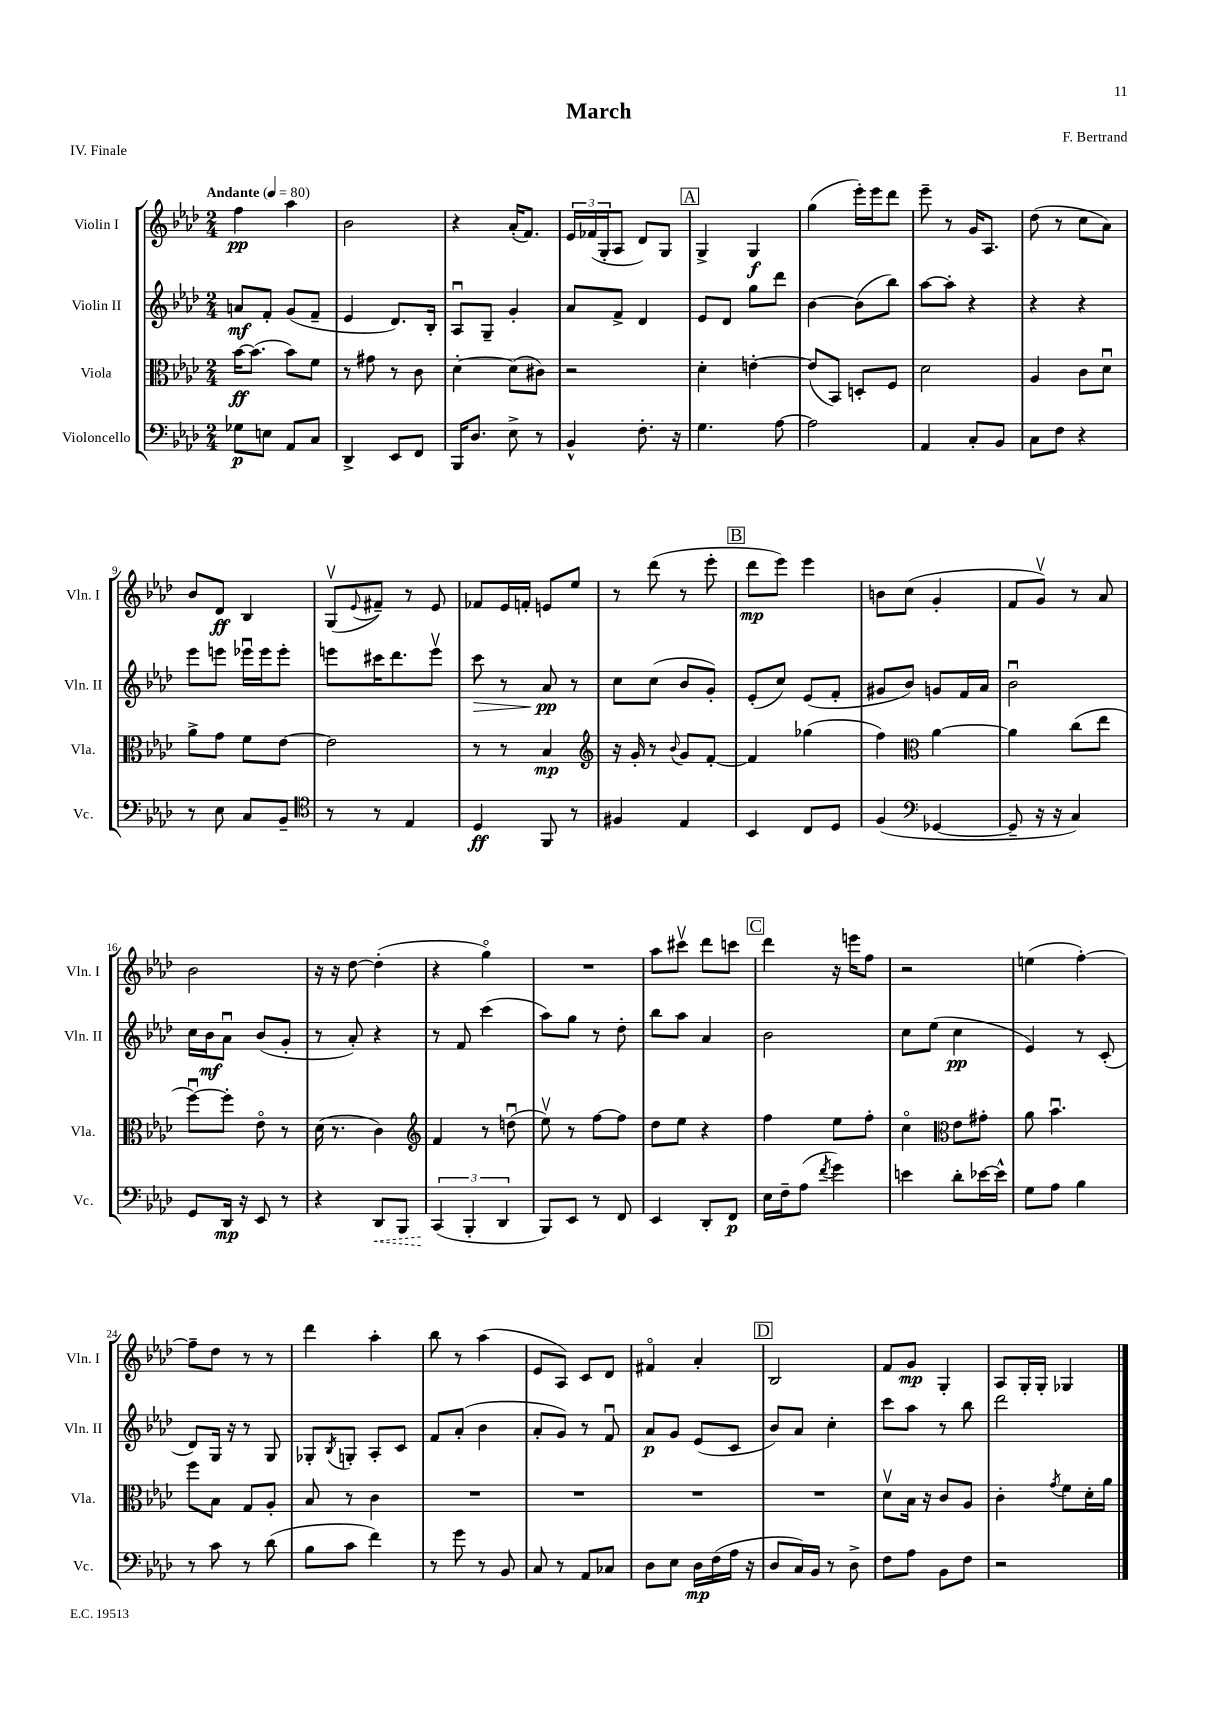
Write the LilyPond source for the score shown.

\header { title = "March" composer = "F. Bertrand" piece = "IV. Finale" }
<<
\new StaffGroup <<
\new Staff = "s0" \with { instrumentName = "Violin I" shortInstrumentName = "Vln. I" } {
    \clef treble \key aes \major \numericTimeSignature \time 2/4 \tempo "Andante" 4 = 80
    f''4\pp aes''4 |
    bes'2 |
    r4 aes'16-.( f'8.) |
    \tuplet 3/2 { ees'16 fes'16( g16-. } aes8 des'8) g8 |
    \mark \markup { \box "A" } g4-> g4\f |
    g''4( ees'''16-.) ees'''16 des'''8 |
    ees'''8-- r8 g'16 aes8. |
    des''8( r8 c''8 aes'8) |
    bes'8 des'8\ff bes4 |
    g8\upbow( \appoggiatura { ees'8 } fis'8--) r8 ees'8 |
    fes'8 ees'16 f'16-. e'8 ees''8 |
    r8 des'''8( r8 ees'''8-. |
    \mark \markup { \box "B" } des'''8\mp ees'''8) ees'''4 |
    b'8 c''8( g'4-. |
    f'8 g'8\upbow) r8 aes'8 |
    bes'2 |
    r16 r16 des''8~ des''4-.( |
    r4 g''4\flageolet) |
    R2 |
    aes''8 cis'''8\upbow des'''8 c'''8 |
    \mark \markup { \box "C" } des'''4 r16 e'''16 f''8 |
    r2 |
    e''4( f''4~-.) |
    f''8-- des''8 r8 r8 |
    des'''4 aes''4-. |
    bes''8 r8 aes''4( |
    ees'8 aes8) c'8 des'8 |
    fis'4\flageolet aes'4-. |
    \mark \markup { \box "D" } bes2 |
    f'8 g'8\mp g4-. |
    aes8 g16-. g16-. ges4 \bar "|." |
}
\new Staff = "s1" \with { instrumentName = "Violin II" shortInstrumentName = "Vln. II" } {
    \clef treble \key aes \major \numericTimeSignature \time 2/4
    a'8\mf f'8-. g'8( f'8-- |
    ees'4 des'8.) bes16-. |
    aes8\downbow g8-- g'4-. |
    aes'8 f'8-> des'4 |
    \mark \markup { \box "A" } ees'8 des'8 g''8 des'''8 |
    bes'4~ bes'8( bes''8) |
    aes''8~ aes''8-. r4 |
    r4 r4 |
    ees'''8 e'''8 ees'''16\downbow ees'''16 ees'''8-. |
    e'''8 cis'''16 des'''8. e'''8\upbow |
    c'''8\> r8 aes'8\pp\! r8 |
    c''8 c''8( bes'8 g'8-.) |
    \mark \markup { \box "B" } ees'8-.( c''8) ees'8( f'8-. |
    gis'8 bes'8) g'8 f'16 aes'16 |
    bes'2\downbow |
    c''16 bes'16\mf aes'8\downbow bes'8( g'8-. |
    r8 aes'8-.) r4 |
    r8 f'8 c'''4( |
    aes''8) g''8 r8 des''8-. |
    bes''8 aes''8 aes'4 |
    \mark \markup { \box "C" } bes'2 |
    c''8 ees''8( c''4\pp |
    ees'4) r8 c'8-.( |
    des'8) g16 r16 r8 g8 |
    ges8-. \acciaccatura { bes8 } g8-. aes8-. c'8 |
    f'8 aes'8-.( bes'4 |
    aes'8-. g'8) r8 f'8\downbow |
    aes'8\p g'8 ees'8( c'8 |
    \mark \markup { \box "D" } bes'8) aes'8 c''4-. |
    c'''8 aes''8 r8 bes''8 |
    des'''2 \bar "|." |
}
\new Staff = "s2" \with { instrumentName = "Viola" shortInstrumentName = "Vla." } {
    \clef alto \key aes \major \numericTimeSignature \time 2/4
    bes'16~\ff bes'8.( bes'8) f'8 |
    r8 gis'8 r8 c'8 |
    des'4~-. des'8( cis'8) |
    r2 |
    \mark \markup { \box "A" } des'4-. e'4~-. |
    e'8( bes,8) d8-. f8 |
    des'2 |
    aes4 c'8 des'8\downbow |
    aes'8-> g'8 f'8 ees'8~ |
    ees'2 |
    r8 r8 bes4\mp |
    \clef treble r16 g'16-. r8 \appoggiatura { bes'8 } g'8 f'8~-. |
    \mark \markup { \box "B" } f'4 ges''4( |
    f''4) \clef alto aes'4~ |
    aes'4 c''8( ees''8 |
    f''8~\downbow) f''8-. ees'8\flageolet r8 |
    des'16( r8. c'4) |
    \clef treble f'4 r8 d''8\downbow( |
    ees''8\upbow) r8 f''8~ f''8 |
    des''8 ees''8 r4 |
    \mark \markup { \box "C" } f''4 ees''8 f''8-. |
    c''4\flageolet \clef alto ees'8 gis'8-. |
    aes'8 bes'4.\downbow |
    f''8 bes8 g8 aes8-. |
    bes8 r8 c'4 |
    R2 |
    R2 |
    R2 |
    \mark \markup { \box "D" } R2 |
    des'8\upbow bes16 r16 c'8 aes8 |
    c'4-. \acciaccatura { g'8 } f'8 des'16-. aes'16 \bar "|." |
}
\new Staff = "s3" \with { instrumentName = "Violoncello" shortInstrumentName = "Vc." } {
    \clef bass \key aes \major \numericTimeSignature \time 2/4
    ges8\p e8 aes,8 c8 |
    des,4-> ees,8 f,8 |
    bes,,16 des8. ees8-> r8 |
    bes,4-^ f8.-. r16 |
    \mark \markup { \box "A" } g4. aes8~ |
    aes2 |
    aes,4 c8-. bes,8 |
    c8 f8 r4 |
    r8 ees8 c8 bes,8-- |
    \clef tenor r8 r8 ees4 |
    des4\ff f,8 r8 |
    fis4 ees4 |
    \mark \markup { \box "B" } bes,4 c8 des8 |
    f4( \clef bass ges,4~ |
    ges,8-- r16 r16 c4) |
    g,8 des,16\mp r16 ees,8 r8 |
    r4 \once \override Hairpin.style = #'dashed-line des,8\< bes,,8 |
    \tuplet 3/2 { c,4\!( bes,,4-. des,4 } |
    bes,,8) ees,8 r8 f,8 |
    ees,4 des,8-. f,8\p |
    \mark \markup { \box "C" } ees16 f16-- aes8( \acciaccatura { f'8 } g'4) |
    e'4 des'8-. ees'16~ ees'16-^ |
    g8 aes8 bes4 |
    r8 c'8 r8 des'8( |
    bes8 c'8 f'4) |
    r8 g'8 r8 bes,8 |
    c8 r8 aes,8 ces8 |
    des8 ees8 des16\mp f16( aes16 r16 |
    \mark \markup { \box "D" } des8 c16) bes,16 r8 des8-> |
    f8 aes8 bes,8 f8 |
    r2 \bar "|." |
}
>>
>>
